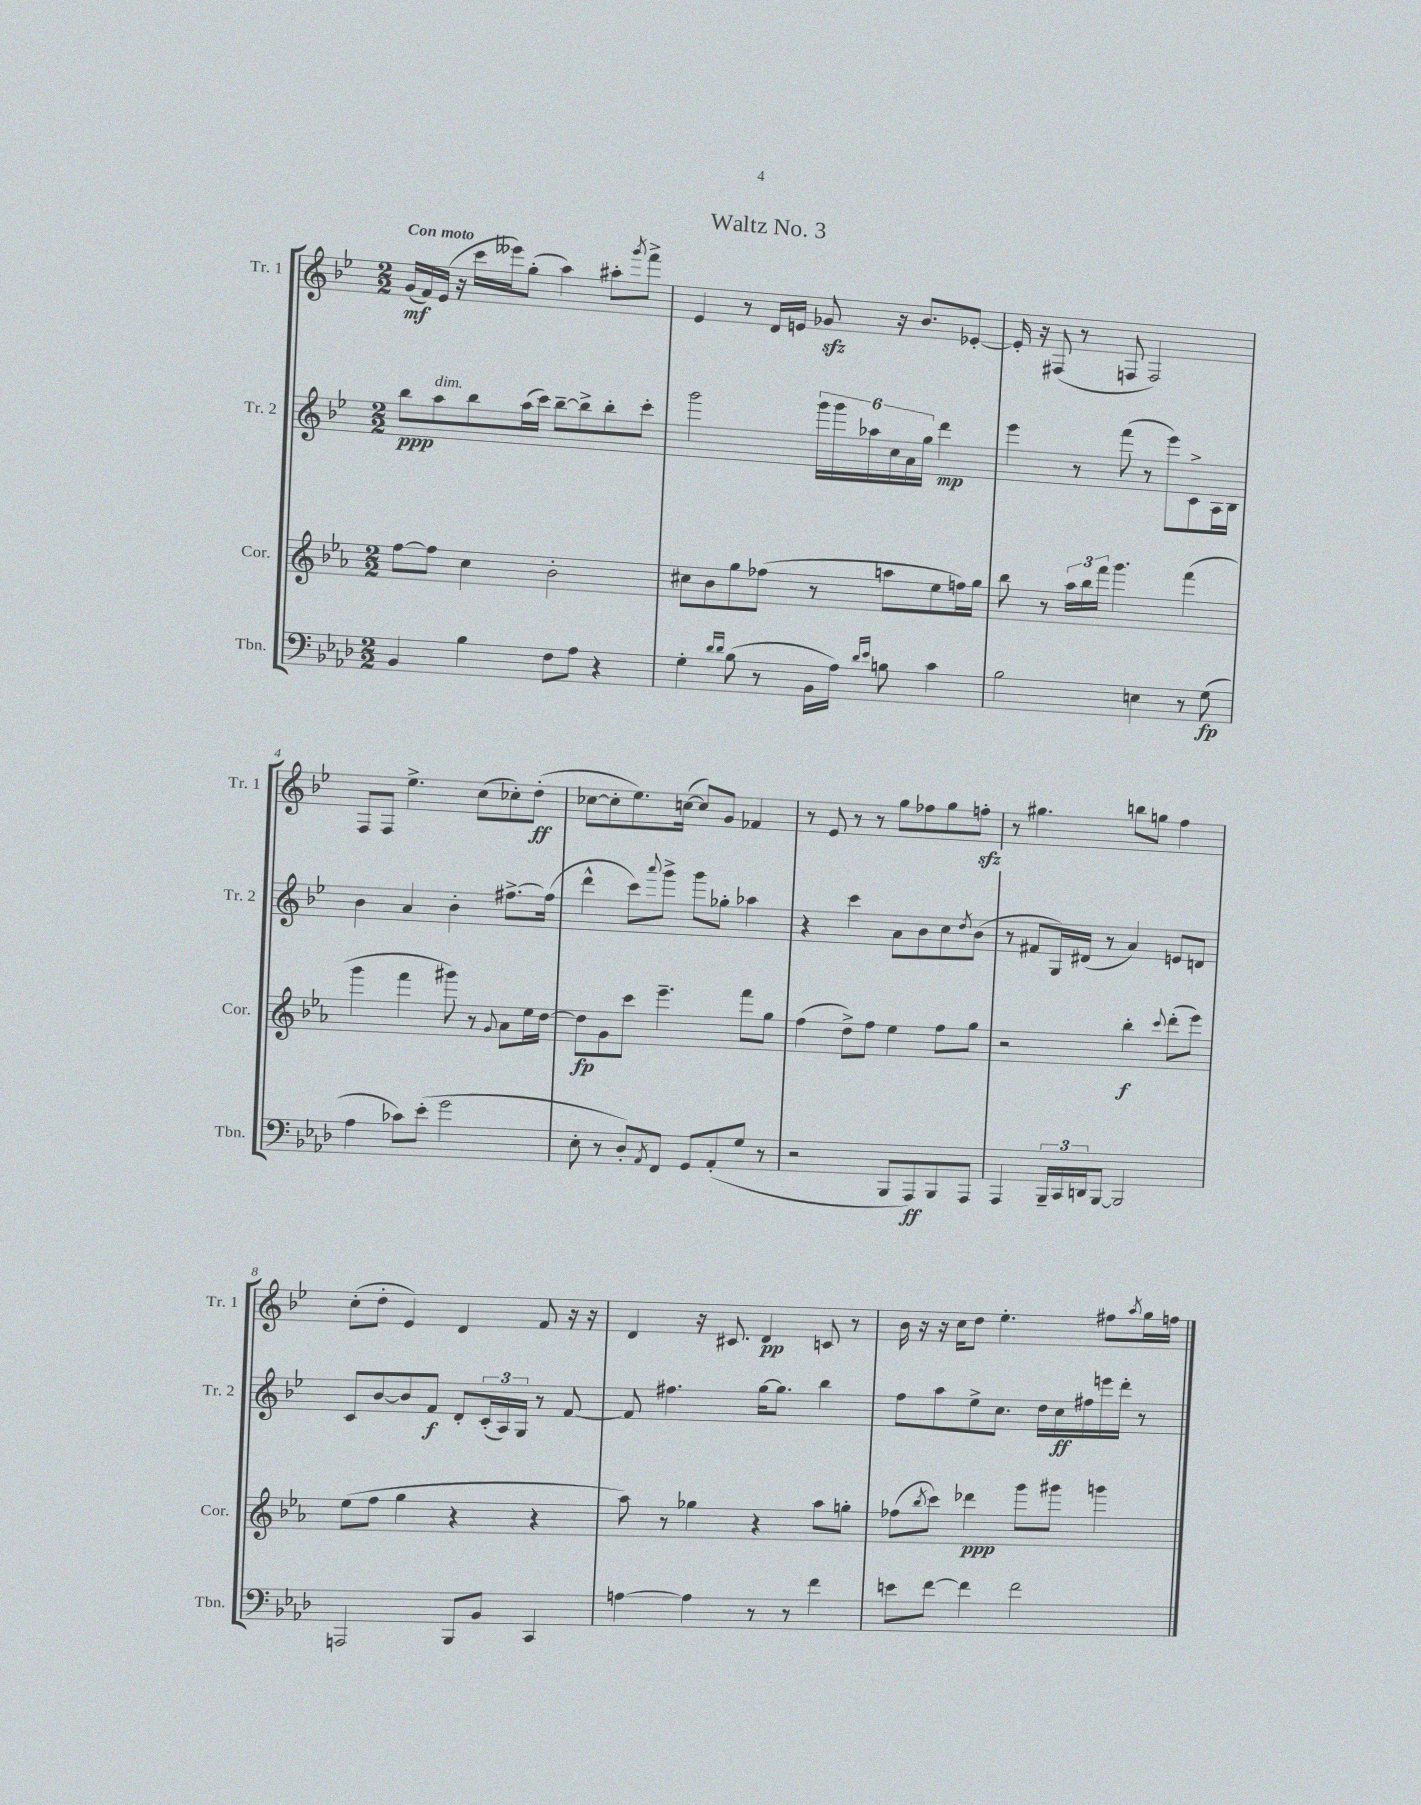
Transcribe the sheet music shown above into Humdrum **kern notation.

**kern	**kern	**kern	**kern
*staff4	*staff3	*staff2	*staff1
*clefF4	*clefG2	*clefG2	*clefG2
*k[b-e-a-d-]	*k[b-e-a-]	*k[b-e-]	*k[b-e-]
*M2/2	*M2/2	*M2/2	*M2/2
4BB-	[8ff	8bb-	(16g
.	.	.	16f)
.	8ff]	8aa	(16e-
.	.	.	16r
4B-	4cc	8bb-	16ccc
.	.	.	16eee--)
.	.	(16aa	(8gg'
.	.	16ccc)	.
8F	2b-'	[8bb-~	4aa)
8A-	.	8bb-^]	.
4r	.	8bb-'	8aa#'
.	.	.	8qggg
.	.	8ccc'	8fff^
=	=	=	=
4G'	8cc#	2ggg	4e-
.	8b-	.	.
16qqd-	.	.	.
16qqd-	.	.	.
(8B-	8gg	.	8r
8r	(8ff-	.	16d
.	.	.	16e
16BB-	8r	24ggg	8g-
.	.	24ggg	.
16A-)	.	.	.
.	.	24aa-	.
16qqd-	.	.	.
16qqe-	.	.	.
8B	8aa	24cc	16r
.	.	24a	.
.	.	.	8.b-
.	.	24gg	.
4c	8ee-	4ddd	.
.	16ff)	.	[8e-'
.	16gg	.	.
=	=	=	=
2B-	8bb-	4eee-	16e-']
.	.	.	16r
.	8r	.	(8F#
.	24aa-	8r	8r
.	24bb-	.	.
.	24fff	.	.
.	4.ggg	(8fff	8F
4E	.	8r	2F)
.	.	8eee-)	.
8r	(4fff	8c^	.
(8G	.	16A	.
.	.	16B-	.
=	=	=	=
4A-	4ggg	4b-	8F
.	.	.	8F
8c-)	4fff	4a	4.ee-^
(8e-'	.	.	.
2g	8ggg#)	4b-'	.
.	8r	.	(8cc
.	8qqg	.	.
.	8a-	[8.ff#^	8cc-')
.	16ee-	.	(8dd'
.	[16dd	(16ff#]	.
=	=	=	=
8E-'	8dd]	4ddd^^	[8cc-
8r	8g	.	8cc-']
8D-')	8ccc	8ccc)	8.ee-)
8qAA-	.	8qqaaa	.
8FF	4.eee-~	8ggg^	.
.	.	.	([16cc
8GG	.	8ggg	8cc])
(8AA-'	.	8gg-'	8g
8G	8fff	4aa-	4f-
8r	8gg	.	.
=	=	=	=
2r	(4ff	4r	8r
.	.	.	8e-
.	8dd^)	4ccc	8r
.	8ff	.	8r
8BBB-	4ee-	8a	8gg
8AAA-)	.	8b-	8ff-
8BBB-	8ff	8cc	8gg
.	.	8qdd	.
8AAA-	8gg	(8b-	8ff'
=	=	=	=
4AAA-	2r	8r	8r
.	.	8f#	4.gg#
24BBB-~	.	16G)	.
24CC	.	.	.
.	.	(16d#	.
24DD	.	.	.
[8BBB-	.	8r	.
2BBB-]	4bb-'	4a)	8bb
.	.	.	8gg
.	8qqccc	.	.
.	(8ddd'	8e	4ff
.	8eee-)	8d	.
=	=	=	=
2AAA	(8ee-	8c	(8cc'
.	8ff	[8b-	8dd'
.	4gg	8b-]	4e-)
.	.	8f	.
8BBB-	4r	8d'	4d
8BB-	.	(24c'	.
.	.	24A)	.
.	.	24G	.
4CC	4r	8r	8f
.	.	[8f	16r
.	.	.	16r
=	=	=	=
[4A	8aa-)	8f]	4d
.	8r	4.ff#	.
4A]	4gg-	.	16r
.	.	.	8.c#
8r	4r	[16gg	4d
.	.	8.gg]	.
8r	.	.	.
4f	8aa-	4bb-	8c
.	8gg'	.	8r
=	=	=	=
8e	(8ff-	8ff	16b-
.	.	.	16r
.	8qbb-	.	.
[8f	8ccc)	8aa	16r
.	.	.	16cc
4f]	4ddd-	8ee-^	8dd
.	.	8.cc	4.ee-'
2f	8ggg	.	.
.	.	16dd	.
.	8ggg#	16cc	.
.	.	16ff#	.
.	4ggg	16eee	8ff#
.	.	16ddd'	.
.	.	.	8qaa
.	.	8r	16gg
.	.	.	16ff
==	==	==	==
*-	*-	*-	*-
